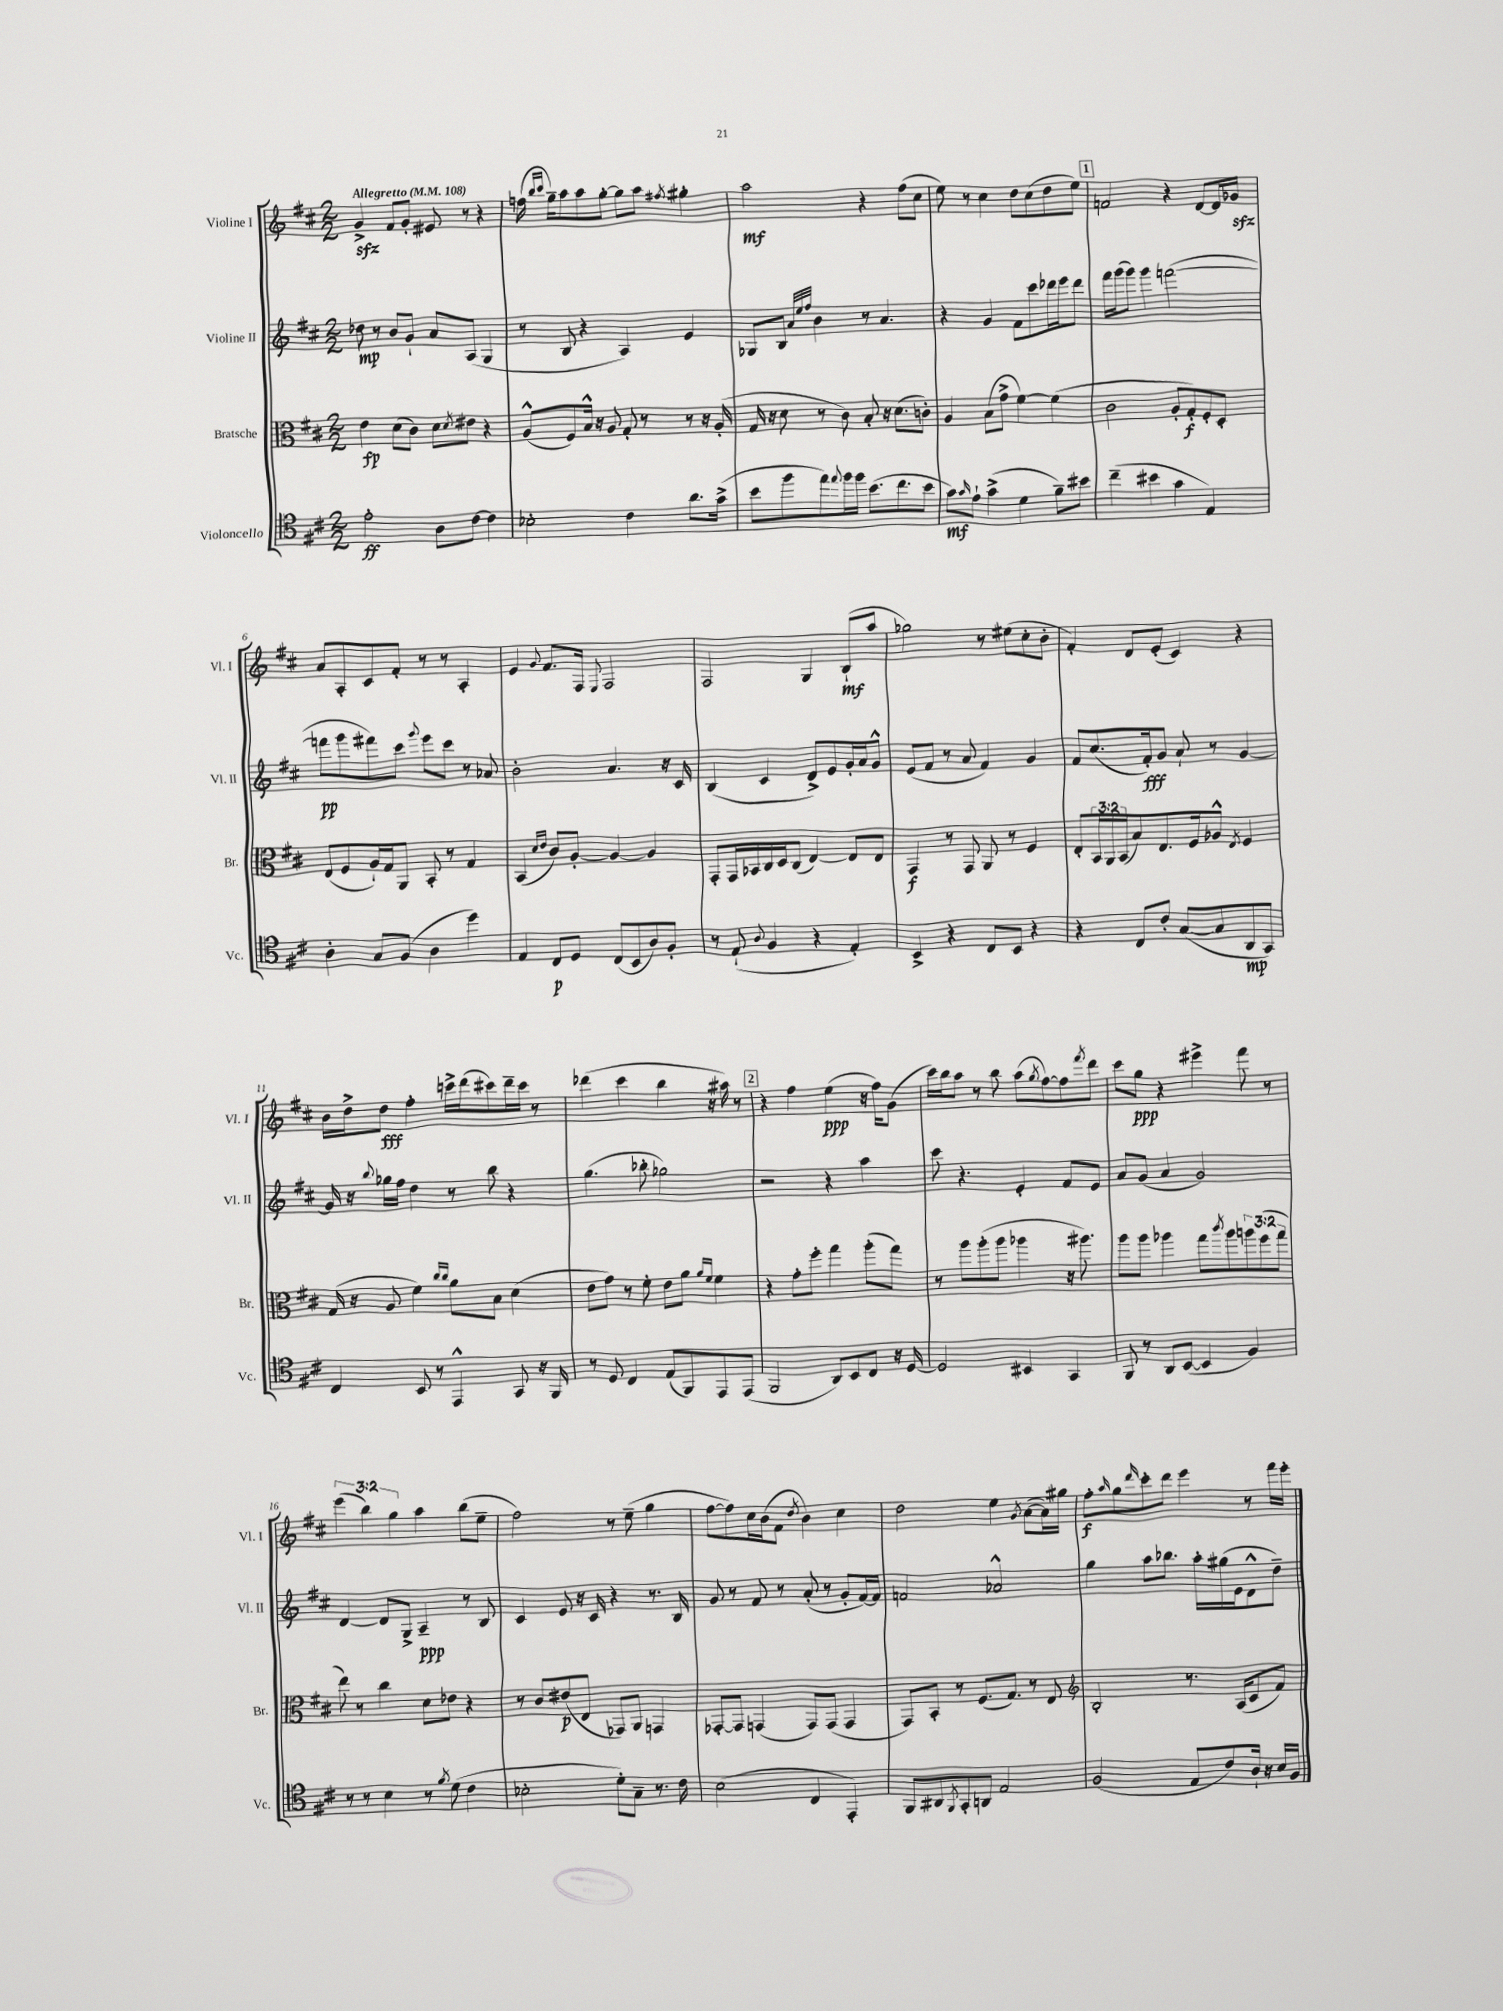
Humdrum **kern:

**kern	**dynam	**kern	**dynam	**kern	**dynam	**kern	**dynam
*part4	*part4	*part3	*part3	*part2	*part2	*part1	*part1
*staff4	*staff4	*staff3	*staff3	*staff2	*staff2	*staff1	*staff1
*I"Violoncello	*	*I"Bratsche	*	*I"Violine II	*	*I"Violine I	*
*I'Vc.	*	*I'Br.	*	*I'Vl. II	*	*I'Vl. I	*
*clefC4	*	*clefC3	*	*clefG2	*	*clefG2	*
*k[f#c#]	*	*k[f#c#]	*	*k[f#c#]	*	*k[f#c#]	*
*M2/2	*	*M2/2	*	*M2/2	*	*M2/2	*
*MM108	*	*MM108	*	*MM108	*	*MM108	*
=1	=1	=1	=1	=1	=1	=1	=1
!	!	!	!	!	!	!LO:TX:a:B:t=Allegretto	!
2e'\	ff	4e\	fp	8dd-X\	mp	4gzz^/	.
.	.	.	.	8r	.	.	.
.	.	(8d\L	.	8b/L	.	8f#/L	.
.	.	8c#\J)	.	8g`/J	.	8g'/J	.
8A\L	.	8d\L	.	8a/L	.	8e#X/	.
.	.	8qd/	.	.	.	.	.
[8c#\J	.	8e#X\J	.	(8A/J	.	8r	.
4c#\]	.	4r	.	4G/	.	4r	.
=2	=2	=2	=2	=2	=2	=2	=2
2B-X'\	.	(8A^^/L	.	8r	.	(16ffn\	.
.	.	.	.	.	.	16qqbb/LL	.
.	.	.	.	.	.	16qqccc#/JJ	.
.	.	.	.	.	.	16gg~\KL)	.
.	.	8F#/)	.	8B/	.	8aa\	.
.	.	16B^^/Jk	.	4r	.	8aa\	.
.	.	16r	.	.	.	.	.
.	.	8A/	.	.	.	[8gg'\J	.
4c#\	.	8G'/	.	4A/)	.	8gg\L]	.
.	.	8r	.	.	.	8aa\J	.
.	.	.	.	.	.	8qff#X/	.
8.a\L	.	8r	.	4e/	.	4gg#X'\	.
.	.	16r	.	.	.	.	.
(16g^\Jk	.	(16A'/	.	.	.	.	.
=3	=3	=3	=3	=3	=3	=3	=3
8b\L	.	16G/	.	8G-X/L	.	2aa\	mf
.	.	16r	.	.	.	.	.
8ff#\	.	8d\	.	8B/J	.	.	.
.	.	.	.	32qqa/LLL	.	.	.
.	.	.	.	32qqee/	.	.	.
.	.	.	.	32qqff#/JJJ	.	.	.
8ee\)	.	8r	.	4b\	.	.	.
8qqee/	.	.	.	.	.	.	.
16ff#\L	.	8c#\)	.	.	.	.	.
16ff#\JJ	.	.	.	.	.	.	.
(8.b\L	.	8B'/	.	8r	.	4r	.
.	.	16r	.	4.a/	.	.	.
8.cc#\	.	(8.d\L	.	.	.	.	.
.	.	.	.	.	.	(8ff#\L	.
8b\J	.	8cn'\J)	.	.	.	8cc#\J	.
=4	=4	=4	=4	=4	=4	=4	=4
8g\L)	mf	4A/	.	4r	.	8ee\)	.
16qqg/	.	.	.	.	.	.	.
8e`\J	.	.	.	.	.	8r	.
(4g^\	.	(8B\L	.	4g/	.	4cc#\	.
.	.	8g^\J	.	.	.	.	.
4d\	.	[4f#\)	.	8f#\L	.	8dd\L	.
.	.	.	.	8ccc#\	.	(8cc#\	.
8f#~\L)	.	(4f#\]	.	16ddd-X\L	.	8dd\	.
.	.	.	.	16eee\J	.	.	.
8b#X\J	.	.	.	8ddd-\J	.	8ee\J)	.
!!LO:REH:place=s1:t=1
=5	=5	=5	=5	=5	=5	=5	=5
(4cc#~\	.	2c#\	.	16fff#\LL	.	2fn/	.
.	.	.	.	(16ggg\J	.	.	.
.	.	.	.	8ggg\J)	.	.	.
4b#X\	.	.	.	4ggg\	.	.	.
4g\	.	8A'/L	.	([2fffn\	.	4r	.
.	.	8G'/)	f	.	.	.	.
4E/)	.	8F#'/	.	.	.	[8d/L	.
.	.	8D'/J	.	.	.	16d/L]	.
.	.	.	.	.	.	16g-Xzz/JJ	.
!!LO:LB:g=z
=6	=6	=6	=6	=6	=6	=6	=6
4A'\	.	(8E/L	.	8fffn\L]	pp	8a/L	.
.	.	8F#/	.	8ggg\	.	8A'/	.
8G/L	.	16A`/L)	.	8fff#X\)	.	8c#/	.
.	.	16G/J	.	.	.	.	.
(8F#/J	.	8AA/J	.	8ccc#\J	.	8f#'/J	.
.	.	.	.	8qqggg/	.	.	.
4A\	.	8BB'/	.	8eee\L	.	8r	.
.	.	8r	.	8ccc#\J	.	8r	.
4dd\)	.	4G/	.	8r	.	4A'/	.
.	.	.	.	8a-X/	.	.	.
=7	=7	=7	=7	=7	=7	=7	=7
4E/	.	(4BB/	.	2b'\	.	4e/	.
.	.	16qqd/LL	.	.	.	.	.
.	.	16qqe/JJ	.	.	.	8qqg/	.
8C#/L	p	8c#/L)	.	.	.	8.f#/L	.
8D/J	.	[8A'/J	.	.	.	.	.
.	.	.	.	.	.	16F#/Jk	.
.	.	.	.	.	.	8qqE/	.
(8C#/L	.	4A/_	.	4.a/	.	2F#/	.
8BB/	.	.	.	.	.	.	.
8A/)	.	4A/]	.	.	.	.	.
8F#'/J	.	.	.	16r	.	.	.
.	.	.	.	16c#/	.	.	.
=8	=8	=8	=8	=8	=8	=8	=8
8r	.	8GG'/L	.	(4B/	.	2F#/	.
(8E`/	.	16GG/L	.	.	.	.	.
.	.	16BB-X/	.	.	.	.	.
8qqA/	.	.	.	.	.	.	.
4F#/	.	16C#/	.	4c#/	.	.	.
.	.	16D/J	.	.	.	.	.
.	.	(8C#/J	.	.	.	.	.
4r	.	[4E/)	.	8d^/L)	.	4G/	.
.	.	.	.	8e/	.	.	.
4E'/)	.	8E/L]	.	16g'/L	.	(8B`/L	mf
.	.	.	.	16a/J	.	.	.
.	.	8E/J	.	8g^^/J	.	8aa/J	.
=9	=9	=9	=9	=9	=9	=9	=9
4BB^/	.	4GG/	f	(8e/L	.	2gg-X\)	.
.	.	.	.	8f#/J	.	.	.
4r	.	8r	.	8r	.	.	.
.	.	8GG/	.	8a/	.	.	.
8C#/L	.	8AA/	.	4f#/)	.	8r	.
8BB/J	.	8r	.	.	.	(8ee#X\L	.
4r	.	4F#/	.	4g/	.	8cc#'\	.
.	.	.	.	.	.	8b'\J	.
=10	=10	=10	=10	=10	=10	=10	=10
4r	.	8E'/L	.	8f#/L	.	4f#'/)	.
.	.	24BB/L	.	(8.cc#/	.	.	.
.	.	24AA/	.	.	.	.	.
.	.	(24BB/J	.	.	.	.	.
8C#/L	.	8B/)	.	.	.	8d/L	.
.	.	.	.	16f#'/k)	fff	.	.
8c#'/J	.	8.E/	.	8g/J	.	(8e'/J	.
([8G/L	.	.	.	8a`/	.	4c#/)	.
.	.	16F#/k	.	.	.	.	.
8G/]	.	8A-X^^/J	.	8r	.	.	.
.	.	8qE/	.	.	.	.	.
8AA/	mp	4F#/	.	[4g/	.	4r	.
8GG/J)	.	.	.	.	.	.	.
!!LO:LB:g=z
=11	=11	=11	=11	=11	=11	=11	=11
4C#/	.	(16G/	.	16g/]	.	16b\LL	.
.	.	16r	.	16r	.	16dd^\J	.
.	.	.	.	8qqbb/	.	.	.
.	.	8A/	.	16gg-X\LL	.	8dd\J	fff
.	.	.	.	16ff#\JJ	.	.	.
8BB/	.	4f#\)	.	4dd\	.	4ff#'\	.
8r	.	.	.	.	.	.	.
.	.	16qqcc#/LL	.	.	.	.	.
.	.	16qqcc#/JJ	.	.	.	.	.
4EE^^/	.	8a\L	.	8r	.	16cccn^\LL	.
.	.	.	.	.	.	(16ddd\J	.
.	.	8B\J	.	8bb\	.	8ccc#X\)	.
8GG/	.	(4d\	.	4r	.	16ddd~\L	.
.	.	.	.	.	.	16ccc#\JJ	.
16r	.	.	.	.	.	8r	.
16FF#/	.	.	.	.	.	.	.
=12	=12	=12	=12	=12	=12	=12	=12
8r	.	8e\L	.	(4.gg\	.	(4ddd-X\	.
8D/	.	8g\J)	.	.	.	.	.
4C#/	.	8r	.	.	.	4ccc#\	.
.	.	8f#'\	.	8bb-X'\	.	.	.
(8E/L	.	8e\L	.	2gg-X\)	.	4bb\	.
8FF#/)	.	8a\J	.	.	.	.	.
.	.	16qqa/LL	.	.	.	.	.
.	.	16qqf#/JJ	.	.	.	.	.
8EE/	.	4f#\	.	.	.	16r	.
.	.	.	.	.	.	16aa#X\)	.
(8EE/J	.	.	.	.	.	8r	.
!!LO:REH:place=s1:t=2
=13	=13	=13	=13	=13	=13	=13	=13
2FF#/	.	4r	.	2r	.	4r	.
.	.	8g'\L	.	.	.	4ff#\	.
.	.	8ff#'\J	.	.	.	.	.
8AA/L)	.	4gg\	.	4r	.	(4ee\	ppp
8BB/	.	.	.	.	.	.	.
8C#/J	.	(8aa'\L	.	4aa\	.	16r	.
.	.	.	.	.	.	16ff#\KL)	.
16r	.	8gg\J)	.	.	.	(8g\J	.
[16D/	.	.	.	.	.	.	.
=14	=14	=14	=14	=14	=14	=14	=14
2D/]	.	8r	.	8ccc#\	.	16ccc#\LL)	.
.	.	.	.	.	.	16bb\J	.
.	.	8aa\L	.	4.r	.	8aa\J	.
.	.	(8aa'\	.	.	.	8r	.
.	.	8aa\J	.	.	.	8bb\	.
4BB#X/	.	4aa-X\	.	4e'/	.	(8aa\L	.
.	.	.	.	.	.	8qgg/	.
.	.	.	.	.	.	[8ff#\)	.
4GG/	.	16r	.	8f#/L	.	8ff#\]	.
.	.	8.aa#X\)	.	.	.	.	.
.	.	.	.	.	.	8qfff#/	.
.	.	.	.	8e/J	.	8ddd\J	.
=15	=15	=15	=15	=15	=15	=15	=15
8FF#/	.	8aa\L	.	8a/L	.	8ccc#\L	.
8r	.	8aa\J	.	(8g/J	.	8gg\J	ppp
8AA/L	.	4aa-X\	.	4a/	.	4r	.
([8BB/J	.	.	.	.	.	.	.
4BB/]	.	8gg\L	.	2g/)	.	4eee#X^\	.
.	.	8qccc#/	.	.	.	.	.
.	.	8aa-\	.	.	.	.	.
4F#/)	.	12aan\	.	.	.	8fff#\	.
.	.	(12ff#\	.	.	.	.	.
.	.	.	.	.	.	8r	.
.	.	12gg\J	.	.	.	.	.
!!LO:LB:g=z
=16	=16	=16	=16	=16	=16	=16	=16
8r	.	8ee\)	.	[4d/	.	(6eee\	.
8r	.	8r	.	.	.	.	.
.	.	.	.	.	.	6bb\)	.
4B\	.	4cc#\	.	8d/L]	.	.	.
.	.	.	.	.	.	6gg\	.
.	.	.	.	8G^/J	.	.	.
8r	.	8d\L	.	4A~/	ppp	4aa\	.
8qf#/	.	.	.	.	.	.	.
(8d\	.	8e-X\J	.	.	.	.	.
4c#\	.	4r	.	8r	.	(8bb\L	.
.	.	.	.	8B/	.	8ee~\J	.
=17	=17	=17	=17	=17	=17	=17	=17
2B-X'\	.	8r	.	4c#/	.	2ff#\)	.
.	.	8c#/L	.	.	.	.	.
.	.	(8e#X/	p	8e/	.	.	.
.	.	8E/J	.	16r	.	.	.
.	.	.	.	16c#/	.	.	.
8d'\L)	.	8GG-X/L)	.	4r	.	8r	.
8G~\J	.	8AA/J	.	.	.	(8ee~\	.
8.r	.	4GGn/	.	8.r	.	4gg\	.
16c#\	.	.	.	16B/	.	.	.
=18	=18	=18	=18	=18	=18	=18	=18
(2B\	.	[8GG-X'/L	.	8g/	.	[8ff#\L	.
.	.	8GG-/J]	.	8r	.	8ff#\])	.
.	.	(4GGn/	.	8f#/	.	16cc#\L	.
.	.	.	.	.	.	(16b\J	.
.	.	.	.	8r	.	8f#\J	.
.	.	.	.	.	.	8qdd/	.
4C#/	.	8GG/L)	.	(8a'/	.	4b\)	.
.	.	(8GG/J	.	8r	.	.	.
4EE'/)	.	4GG/	.	8g'/L	.	4cc#\	.
.	.	.	.	[16f#/L)	.	.	.
.	.	.	.	16f#/JJ]	.	.	.
=19	=19	=19	=19	=19	=19	=19	=19
8FF#/L	.	8GG/L)	.	2fn/	.	2dd\	.
8AA#X/	.	8BB'/J	.	.	.	.	.
8qFF#/	.	.	.	.	.	.	.
8GG'/	.	8r	.	.	.	.	.
8AAn/J	.	(8.F#/L	.	.	.	.	.
2E/	.	.	.	2a-X^^/	.	4ee\	.
.	.	8.G/J)	.	.	.	.	.
.	.	.	.	.	.	8qg/	.
.	.	8r	.	.	.	([8a\L	.
.	.	8E/	.	.	.	16a\L])	.
.	.	.	.	.	.	16gg#X\JJ	.
=20	=20	=20	=20	=20	=20	=20	=20
*	*	*clefG2	*	*	*	*	*
(2F#/	.	2B'/	.	4gg\	.	8ff#'\L	f
.	.	.	.	.	.	16qqaa/	.
.	.	.	.	.	.	8gg\	.
.	.	.	.	.	.	16qqddd/	.
.	.	.	.	8aa\L	.	8ccc#'\	.
.	.	.	.	8.bb-X\J	.	8ddd\J	.
8E/L	.	8.r	.	.	.	4eee\	.
.	.	.	.	16aa'\LL	.	.	.
8c#/)	.	.	.	(16gg#X\	.	.	.
.	.	(16A/KL	.	16e\J	.	.	.
16A`/Jk	.	8c#/	.	8d^^\	.	8r	.
16r	.	.	.	.	.	.	.
16B/LL	.	8f#/J)	.	8dd~\J)	.	16fff#\LL	.
16F#/JJ	.	.	.	.	.	16eee'\JJ	.
==	==	==	==	==	==	==	==
*-	*-	*-	*-	*-	*-	*-	*-
